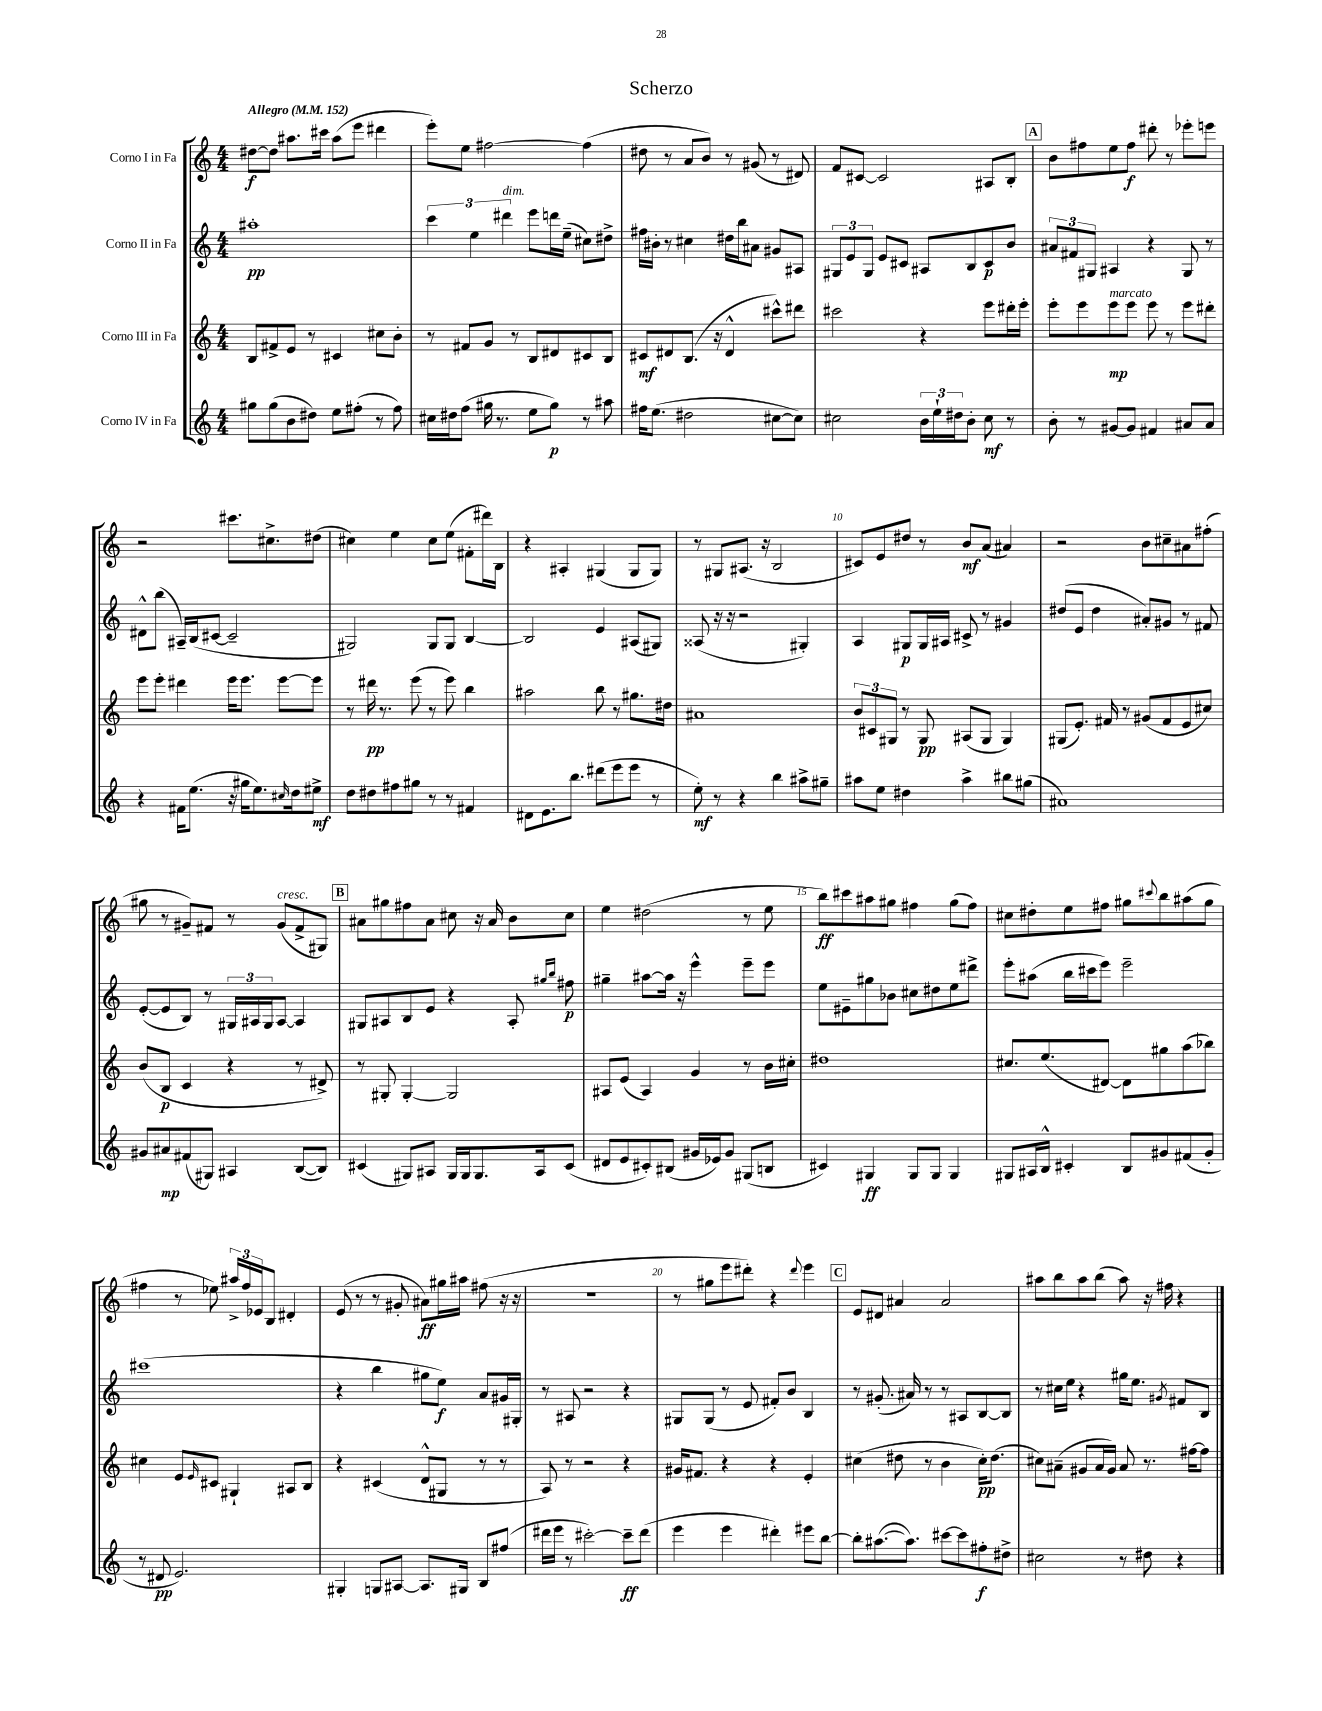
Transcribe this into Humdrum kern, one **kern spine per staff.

**kern	**kern	**kern	**kern
*staff4	*staff3	*staff2	*staff1
*clefG2	*clefG2	*clefG2	*clefG2
*k[]	*k[]	*k[]	*k[]
*M4/4	*M4/4	*M4/4	*M4/4
*MM152	*MM152	*MM152	*MM152
8gg#	8B	1aa#'	[8dd#
(8gg#	8f#^	.	8dd#]
8b	8e	.	8.aa#
8dd#)	8r	.	.
.	.	.	16ccc#
8ee	4c#	.	(8aa#
(8ff#'	.	.	8eee
8r	8cc#	.	4ddd#
8ff#)	8b'	.	.
=	=	=	=
16cc#	8r	6ccc	8eee')
16dd#	.	.	.
(8ff	8f#	.	8ee
.	.	6ee	.
16gg#	8g	.	[2ff#
8.r	.	.	.
.	.	6ddd#	.
.	8r	.	.
8ee	8B	8eee	.
8gg#)	8d#	16ddd	.
.	.	(16ee~	.
8r	8c#	8cc#)	(4ff#]
8aa#	8B	8dd#^	.
=	=	=	=
16ff#	8c#	16ff#	8dd#
(8.ee	.	16b#'	.
.	8d#	8r	8r
2dd#	(8.B	4cc#	8a
.	.	.	8b)
.	16r	.	.
.	4d#^^	16dd#	8r
.	.	16bb	.
.	.	8a#	(8g#
[8cc#	8ccc#^^)	8g#	8r
8cc#])	8ddd#	8A#	8d#)
=	=	=	=
2cc#	2ccc#	12G#	8f
.	.	12e	.
.	.	.	[8c#
.	.	12G#	.
.	.	8e	2c#]
.	.	8c#	.
24b	4r	8A#	.
24ee`	.	.	.
24dd#	.	.	.
8b'	.	8B	.
8cc#	8eee	8c#	8A#
8r	16ddd#'	8b	8B'
.	16eee'	.	.
=	=	=	=
8b'	8eee'	12a#	8b
.	.	12f#	.
8r	8eee	.	8ff#
.	.	12G#	.
[8g#	8eee	4A#	8ee
8g#]	8eee	.	8ff#
4f#	8eee	4r	8ddd#'
.	8r	.	8r
8a#	8eee	8G#	8eee-'
8a#	8ddd#'	8r	8eee
=	=	=	=
4r	8eee	8d#^^	2r
.	8eee'	(8bb	.
16f#	4ddd#	16A#~)	.
(8.ee	.	(16B	.
.	.	[8c#	.
16r	16eee	2c#~]	8.ccc#
16gg#	8.eee	.	.
8.ee)	.	.	.
.	.	.	8.cc#^
.	[8eee	.	.
16qqcc#	.	.	.
16dd	.	.	.
8ee#^	8eee]	.	(8dd#
=	=	=	=
8dd	8r	2G#)	4cc#)
8dd#	16ddd#	.	.
.	8.r	.	.
8ff#	.	.	4ee
8gg#	(8eee	.	.
8r	8r	8G#	8cc#
8r	8eee)	8G#	(8ee
4f#	4bb	[4B	8f#'
.	.	.	16ddd#)
.	.	.	16B
=	=	=	=
8d#	2aa#	2B]	4r
8.e	.	.	.
.	.	.	4A#'
8.bb	.	.	.
(8ddd#	8bb	4e	(4G#
8eee	8r	.	.
8eee	8.gg#	(8A#	8G#
8r	.	8G#)	8G#)
.	16dd#	.	.
=	=	=	=
8ee')	1a#	(8A##	8r
8r	.	16r	8G#
.	.	16r	.
4r	.	2r	(8.A#
.	.	.	16r
4bb	.	.	2B
8aa#^	.	4G#')	.
8gg#~	.	.	.
=	=	=	=
8aa#	12b	4A	8c#)
.	12c#	.	.
8ee	.	.	8e
.	12G#	.	.
4dd#	8r	8G#	8dd#
.	8G#	16G#	8r
.	.	16A#	.
4aa#^	(8A#	8c#^	8b
.	8G#	8r	(8a
8bb#	4G#)	4g#	4a#)
(8gg#	.	.	.
=	=	=	=
1a#)	(8G#	(8dd#	2r
.	8.e')	8e	.
.	.	4dd#	.
.	16f#	.	.
.	8r	.	.
.	(8g#	8a#')	8b
.	8f#	8g#	8cc#~
.	8e	8r	8a#
.	8cc#)	8f#	(8ff#'
=	=	=	=
8g#	(8b	([8e'	8gg#
8a#	8B	8e]	8r
(8f#	4c	8B)	8g#~)
8G#)	.	8r	8f#
4A#	4r	24G#	8r
.	.	24A#	.
.	.	24G#	.
.	.	[8A#	(8g#
([8B	8r	4A#]	8f#^
8B])	8d#^)	.	8G#)
=	=	=	=
(4c#	8r	8G#	8a#
.	8G#'	8A#	8gg#
8G#)	[4G#'	8B	8ff#
8A#	.	8e	8a#
16G#	2G#]	4r	8cc#
16G#	.	.	.
8.G#	.	.	16r
.	.	.	16a#
.	.	8A#'	8b
16A#	.	.	.
.	.	16qqgg#	.
.	.	16qqbb	.
(8c#	.	8ff#	8cc#
=	=	=	=
8d#	8A#	4gg#~	4ee
8e	(8e	.	.
8c#')	4A#)	[8aa#	(2dd#
(8B#	.	16aa#]	.
.	.	16r	.
16g#	4g	4eee^^	.
16e-)	.	.	.
8g#	.	.	.
(8G#	8r	8eee~	8r
8B	16b	8eee	8ee
.	16cc#'	.	.
=	=	=	=
4c#)	1dd#	8ee	8bb)
.	.	8e#~	8ccc#
4G#	.	8gg#	8aa#
.	.	8b-	8gg#
8G#	.	8cc#	4ff#
8G#	.	8dd#	.
4G#	.	8ee	(8gg#
.	.	8ddd#^	8ff#)
=	=	=	=
8G#	8.cc#	8eee'	8cc#
16A#	.	(8aa#	8dd#'
16B^^	(8.ee	.	.
4c#'	.	16bb	8ee
.	.	16ccc#	.
.	[8d#)	8eee)	8ff#
8B	8d#]	2eee~	8gg#
.	.	.	8qqccc#
8g#	8gg#	.	8bb
(8f#	(8aa	.	(8aa#
8g#'	8bb-)	.	8gg#
=	=	=	=
8r	4cc#	(1ccc#	4ff#
8d#	.	.	.
2.e)	8e	.	8r
.	16qqe	.	.
.	8c#	.	8ee-)
.	4G#`	.	24aa#^
.	.	.	24ff#
.	.	.	24e-
.	.	.	8B
.	8A#	.	4d#'
.	8B	.	.
=	=	=	=
4G#'	4r	4r	(8e
.	.	.	8r
8G	(4c#	4bb	8r
[8A#	.	.	8g#'
8.A#]	8d^^	8gg#	8a#)
.	8G#	8ee)	16gg#
16G#	.	.	16aa#
8B	8r	8a	(8ff#
(8ff#	8r	16g#	16r
.	.	16G#'	16r
=	=	=	=
16ddd#	8A)	8r	1r
16eee	.	.	.
8r	8r	8A#	.
[2ccc#')	2r	2r	.
8ccc#~]	4r	4r	.
(8ddd#	.	.	.
=	=	=	=
4eee	16g#	8G#	8r
.	8.f#	.	.
.	.	(8G#	8gg#
4eee	4r	8r	8eee
.	.	8e	8ddd#')
4ddd#')	4r	8f#')	4r
.	.	8b	.
.	.	.	8qqddd#
8eee#	4e'	4B	4eee
[8bb	.	.	.
=	=	=	=
8bb']	(4cc#	8r	8e
([8.aa#	.	(8.g#'	8d#
.	8dd#	.	4a#
8.aa#])	.	16a#)	.
.	8r	8r	.
[8ccc#	4b	8r	2a#
8ccc#]	.	8A#	.
8ff#'	16cc#')	[8B	.
.	(8.dd#	.	.
8dd#^	.	8B]	.
=	=	=	=
2cc#	8cc#)	8r	8aa#
.	(8a#~	16cc#	8bb
.	.	16ee	.
.	8g#	4r	8aa#
.	16a#	.	(8bb
.	16g#)	.	.
8r	8a#	16gg#	8aa#)
.	.	8.ee	.
8dd#	8.r	.	16r
.	.	.	16ff#
.	.	8qg#	.
4r	.	8f#	4r
.	[16ff#	.	.
.	8ff#]	8B	.
==	==	==	==
*-	*-	*-	*-
